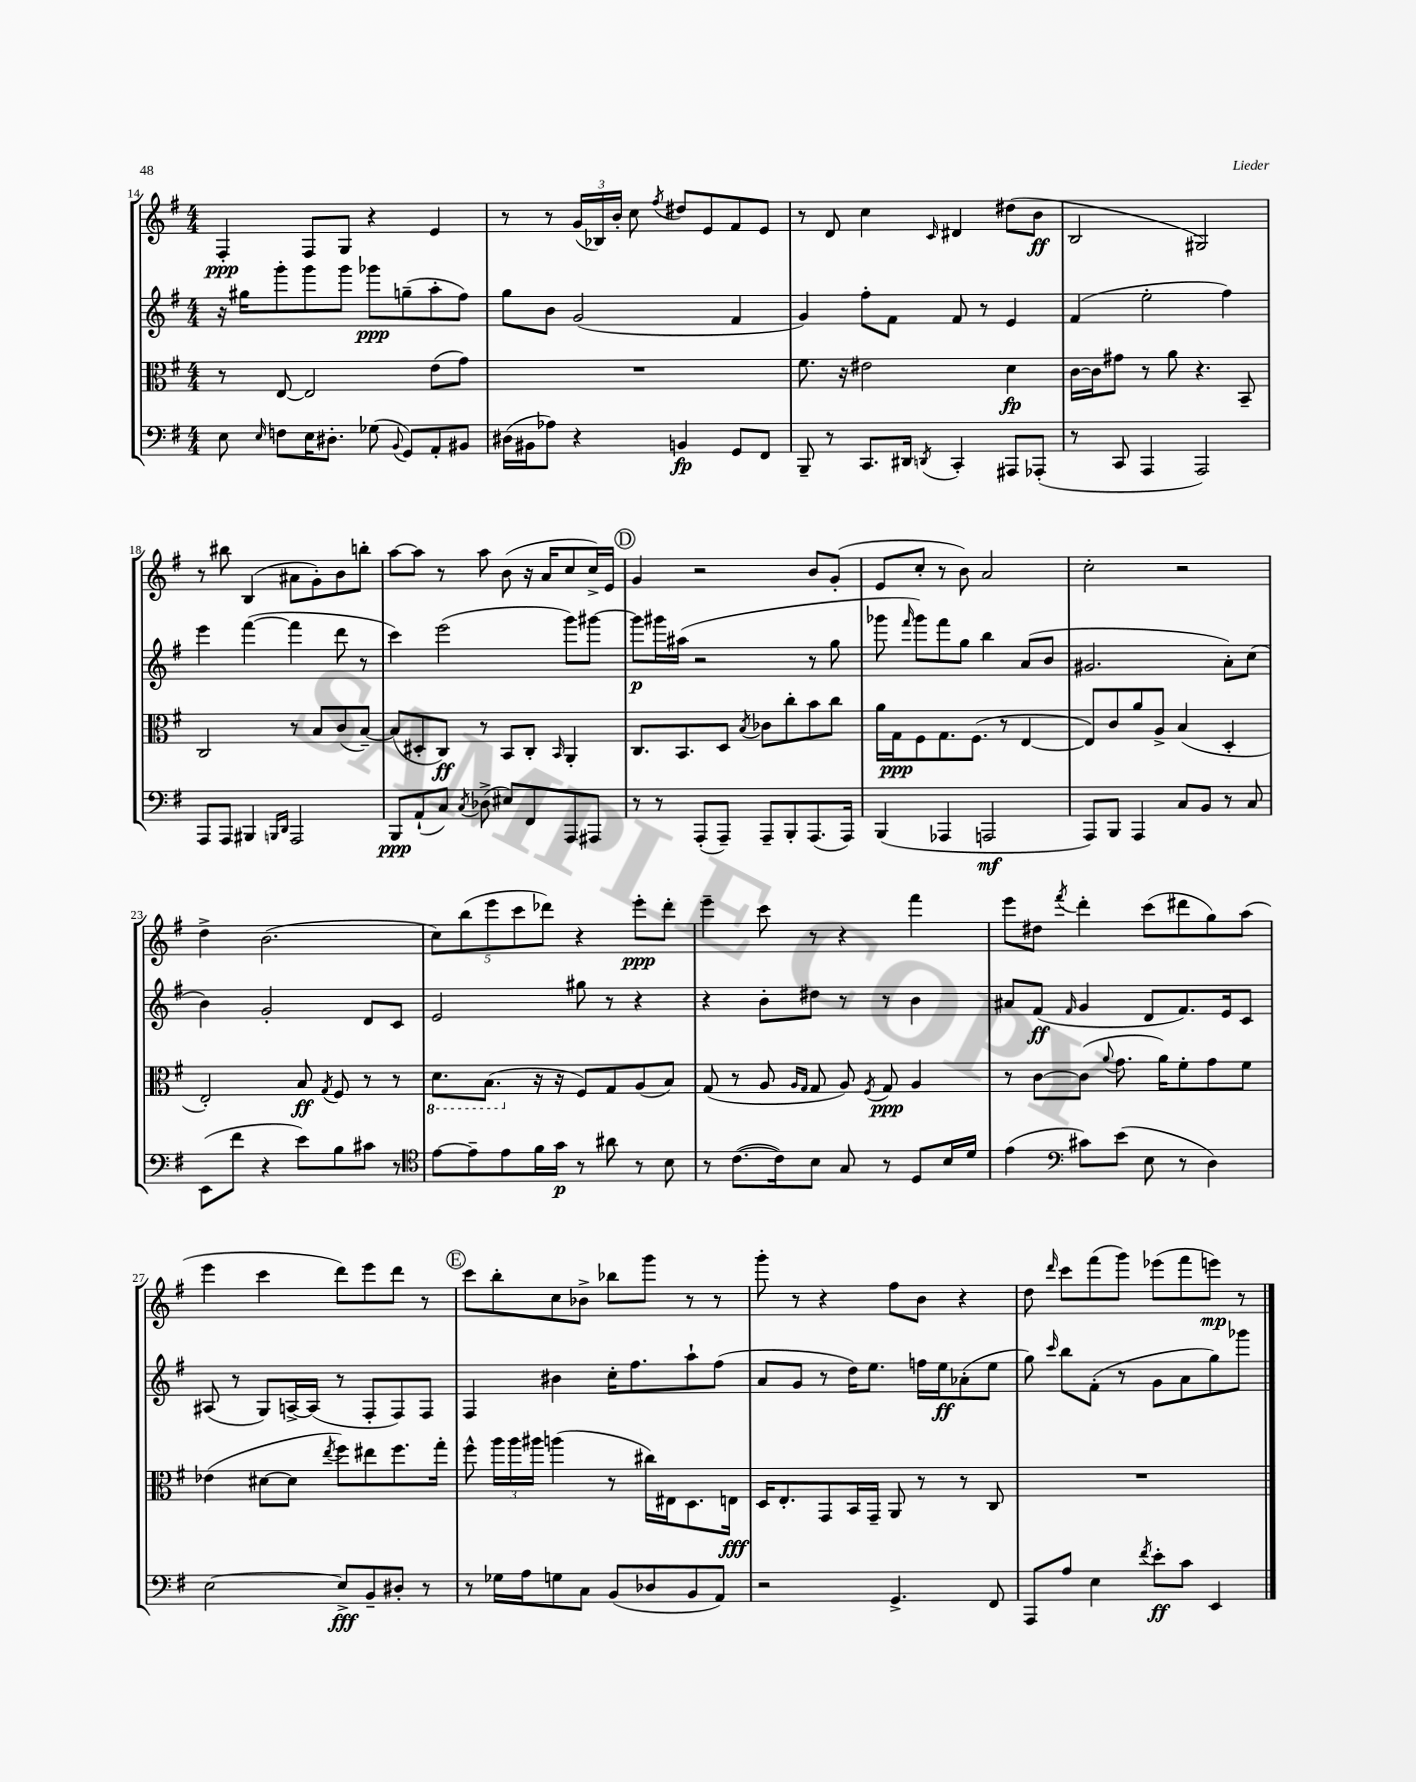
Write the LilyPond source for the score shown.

<<
\new StaffGroup <<
\new Staff = "s0" {
    \clef treble \key g \major \numericTimeSignature \time 4/4
    \autoBeamOff fis4-.\ppp fis8[ g8] r4 e'4 |
    r8 r8 \tuplet 3/2 { g'16[( bes16) b'16]-. } c''8 \acciaccatura { fis''8 } dis''8[ e'8 fis'8 e'8] |
    r8 d'8 c''4 \grace { c'16 } dis'4 dis''8[( b'8]\ff |
    b2 gis2) |
    r8 bis''8 b4( ais'8[ g'8-.) b'8 b''8]-. |
    a''8[~ a''8] r8 a''8 b'8( r16 a'16[ c''8 c''16->) e'16] |
    \mark \markup { \circle "D" } g'4 r2 b'8[ g'8]-.( |
    e'8[ c''8]-. r8 b'8) a'2 |
    c''2-. r2 |
    d''4-> b'2.( |
    \tuplet 5/4 { c''8[) b''8( e'''8 c'''8 des'''8]) } r4 e'''8[-.\ppp des'''8]-. |
    e'''4-- c'''8 r8 r4 fis'''4 |
    e'''8[ dis''8] \acciaccatura { fis'''8 } d'''4-. c'''8[( dis'''8 g''8) a''8]( |
    e'''4 c'''4 d'''8[) e'''8 d'''8] r8 |
    \mark \markup { \circle "E" } c'''8[ b''8-. c''8 bes'8]-> bes''8[ g'''8] r8 r8 |
    g'''8-. r8 r4 fis''8[ b'8] r4 |
    d''8 \grace { d'''16 } c'''8[ fis'''8( g'''8]) ees'''8[( fis'''8 e'''8]\mp) r8 \bar "|." |
}
\new Staff = "s1" {
    \clef treble \key g \major \numericTimeSignature \time 4/4
    \autoBeamOff r16 gis''16[ g'''8-. g'''8 g'''8] ges'''8[\ppp g''8--( a''8-. fis''8]) |
    g''8[ b'8] g'2( fis'4 |
    g'4) fis''8[-. fis'8] fis'8 r8 e'4 |
    fis'4( e''2-. fis''4) |
    e'''4 fis'''4~( fis'''4 d'''8 r8 |
    c'''4) e'''2( g'''8[) gis'''8]~ |
    \mark \markup { \circle "D" } gis'''8[\p gis'''16 ais''16]( r2 r8 g''8 |
    ges'''8 \grace { fis'''16 } ges'''8[) fis'''8 g''8] b''4 a'8[( b'8] |
    gis'2. a'8[-.) c''8]( |
    b'4) g'2-. d'8[ c'8] |
    e'2 gis''8 r8 r4 |
    r4 b'8[-. dis''8] r8 r8 b'4 |
    ais'8[ fis'8]\ff( \grace { fis'16 } g'4 d'8[ fis'8.) e'16 c'8] |
    ais8( r8 g8[) a16~-> a16]( r8 fis8[-. fis8) fis8] |
    \mark \markup { \circle "E" } fis4 bis'4 c''16[-. fis''8. a''8-! fis''8]( |
    a'8[ g'8] r8 d''16[) e''8.] f''16[ e''16\ff aes'8-.( e''8] |
    g''8) \grace { c'''16 } b''8[ fis'8]-.( r8 g'8[ a'8 g''8) ges'''8] \bar "|." |
}
\new Staff = "s2" {
    \clef alto \key g \major \numericTimeSignature \time 4/4
    \autoBeamOff r8 e8~ e2 e'8[( g'8]) |
    R1 |
    fis'8. r16 eis'2 d'4\fp |
    c'16[~ c'16 gis'8] r8 a'8 r4. b,8-- |
    c2 r8 b8[ c'8( b8]~--) |
    b8[( dis8-. c8]\ff) r8 b,8[ c8]-. \grace { b,16 } a,4-. |
    \mark \markup { \circle "D" } c8.[ b,8. d8] \acciaccatura { b8 } ces'8[ c''8-. b'8 c''8] |
    a'16[ g16\ppp fis8 g8. fis8.]( r8 e4~ |
    e8[) c'8 a'8 a8]-> b4( d4-. |
    e2-.) b8\ff \acciaccatura { g8 } fis8 r8 r8 |
    \ottava #-1 d8.[ b,8.]( \ottava #0 r16 r16 fis8[) g8 a8( b8]) |
    g8( r8 a8 \grace { a16[ g16] } g8 a8) \acciaccatura { fis8 } g8\ppp a4 |
    r8 c'8[~ c'8]( \appoggiatura { a'8 } g'8. a'16[) fis'8-. g'8 fis'8] |
    ees'4( dis'8[~ dis'8] \acciaccatura { e''8 } fis''8[) eis''8 fis''8. g''16]-. |
    \mark \markup { \circle "E" } fis''8-^ \tuplet 3/2 { a''16[ a''16 ais''16] } a''4( r8 cis''16[) eis16 d8. e16]\fff |
    d16[ e8.-. g,8 b,16 g,16]-- a,8 r8 r8 c8 |
    R1 \bar "|." |
}
\new Staff = "s3" {
    \clef bass \key g \major \numericTimeSignature \time 4/4
    \autoBeamOff e8 \grace { e16 } f8[ e16 dis8.]-. ges8( \appoggiatura { b,8 } g,8[) a,8-. bis,8] |
    dis16[( bis,16 aes8]) r4 b,4\fp g,8[ fis,8] |
    b,,8-- r8 c,8.[ dis,16] \acciaccatura { d,8 } c,4-. ais,,8[ aes,,8]-.( |
    r8 c,8 a,,4 a,,2) |
    a,,8[ a,,8] bis,,4 \grace { b,,16[ d,16] } a,,2 |
    b,,8[\ppp a,8-!( c8]) \acciaccatura { c8 } des8->( eis8[) fis,8 a,,8 ais,,8] |
    \mark \markup { \circle "D" } r8 r8 a,,8[-.( a,,8]--) a,,8[-- b,,8-. a,,8.( a,,16]) |
    b,,4( aes,,4 a,,2\mf |
    a,,8[) b,,8] a,,4 c8[ b,8] r8 c8 |
    e,8[( fis'8] r4 e'8[) b8 cis'8] r8 |
    \clef tenor e'8[~ e'8-- e'8 fis'16 g'16]\p r8 ais'8 r8 b8 |
    r8 c'8.[~( c'16) b8] g8 r8 d8[ b16 d'16] |
    e'4( \clef bass cis'8[) e'8]( e8 r8 d4) |
    e2~ e8[->\fff b,8-- dis8]-. r8 |
    \mark \markup { \circle "E" } r8 ges16[ a16 g8 c8] b,8[( des8 b,8 a,8]) |
    r2 g,4.-> fis,8 |
    a,,8[ a8] e4 \acciaccatura { fis'8 } e'8[-.\ff c'8] e,4 \bar "|." |
}
>>
>>
\layout { \context { \Score currentBarNumber = #14 } }
